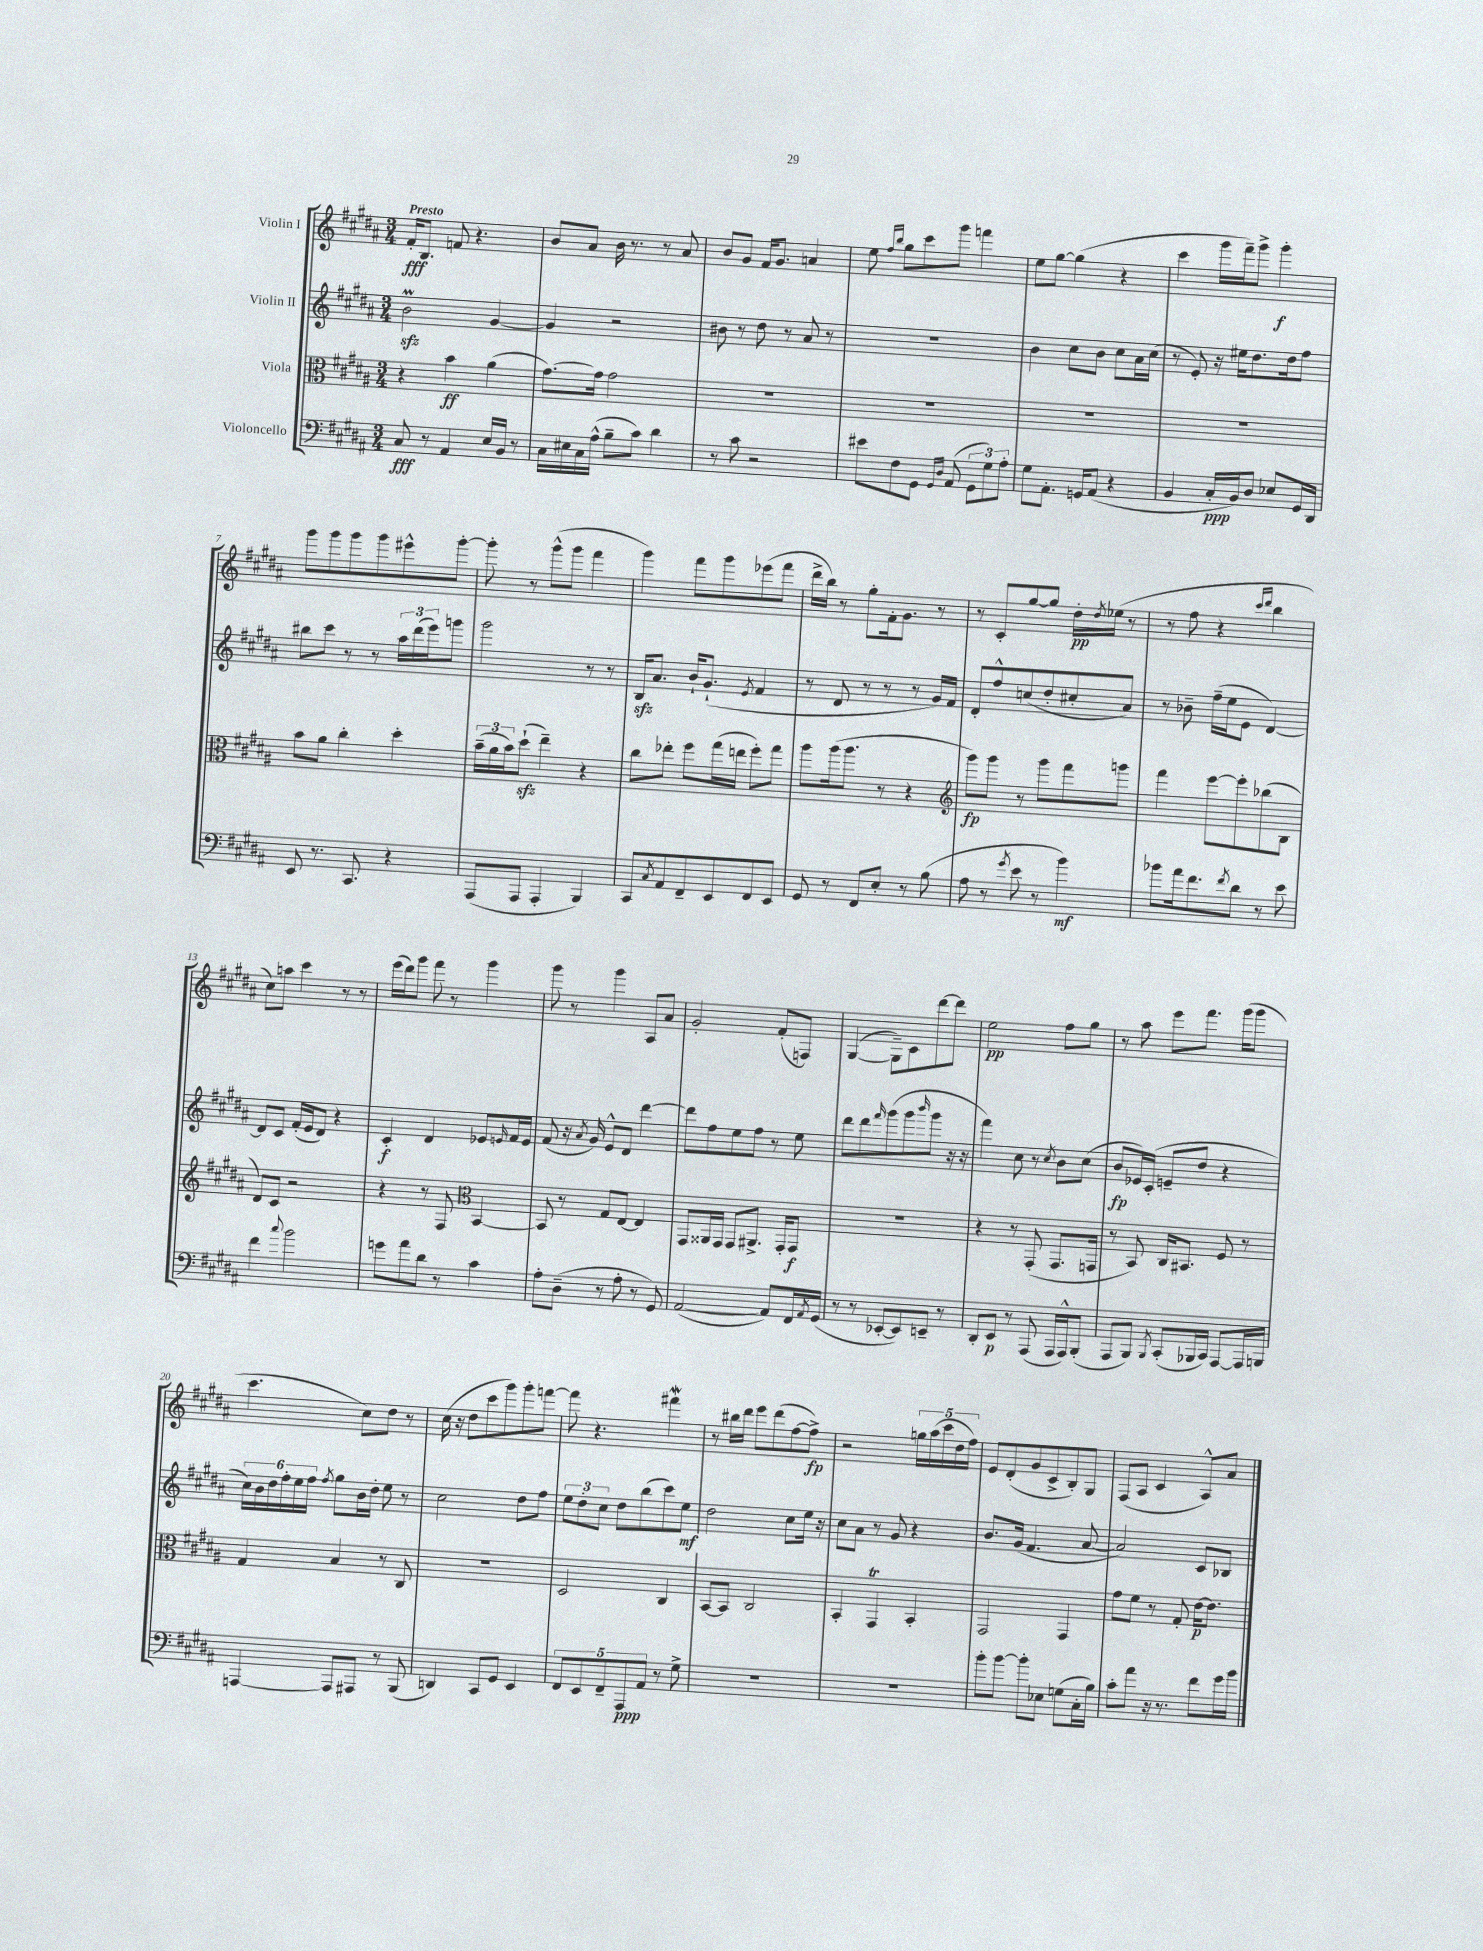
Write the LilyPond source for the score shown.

<<
\new StaffGroup <<
\new Staff = "s0" \with { instrumentName = "Violin I" } {
    \clef treble \key b \major \numericTimeSignature \time 3/4 \tempo "Presto"
    fis'16-.\fff b8. f'8 r4. |
    b'8 ais'8 b'16 r8. r8 ais'8 |
    b'8 gis'8 fis'16 gis'8. a'4 |
    e''8 \grace { fis''16 b''16 } gis''8 cis'''8 gis'''8 f'''4 |
    e''8 gis''8~ gis''4( r4 |
    cis'''4 gis'''16 fis'''16--) gis'''8-> gis'''4-.\f |
    gis'''8 gis'''8 gis'''8 gis'''8 eis'''8-^ gis'''8~-. |
    gis'''8-. r8 gis'''8-^( gis'''8 fis'''4 |
    gis'''4) fis'''8 gis'''8 ees'''8( fis'''8 |
    dis'''16-> b''16) r8 gis''8-. fis'16-. gis'8. r8 |
    r8 cis'8-. gis''8~ gis''8 dis''16-.\pp \acciaccatura { dis''8 } ees''16( r8 |
    r8 fis''8 r4 \grace { cis'''16 dis'''16 } b''4 |
    cis''8) a''8 cis'''4 r8 r8 |
    e'''16( dis'''16) gis'''8 fis'''8 r8 gis'''4 |
    gis'''8 r8 gis'''4 ais8 ais'8 |
    gis'2-. fis'8-.( f8) |
    gis4~( gis8--) cis'8 dis'''8~ dis'''8 |
    e''2\pp fis''8 gis''8 |
    r8 ais''8 e'''8 fis'''8. gis'''16( gis'''8 |
    cis'''4. cis''8) dis''8 r8 |
    cis''16( r16 dis''8 cis'''8 gis'''8) gis'''8-. f'''8~ |
    f'''8 r4. fis'''4\mordent |
    r8 bis''16 dis'''16 e'''8 dis'''8( fis''8~ fis''8->\fp) |
    r2 \tuplet 5/4 { g''16 ais''16( cis'''16 dis''16 fis''16) } |
    e'8 dis'8-.( gis'8 cis'8-> b8-.) gis8 |
    fis8( ais8 cis'4 ais8-^) ais'8 \bar "|." |
}
\new Staff = "s1" \with { instrumentName = "Violin II" } {
    \clef treble \key b \major \numericTimeSignature \time 3/4
    b'2\prall\sfz gis'4~ |
    gis'4 r2 |
    bis'8 r8 dis''8 r8 ais'8 r8 |
    R2. |
    b'4 cis''8 b'8 cis''8 ais'16 cis''16( |
    r8 e'8-.) r16 eis''16 dis''8. dis''16 fis''8 |
    bis''8 cis'''8 r8 r8 \tuplet 3/2 { ais''16 dis'''16( e'''16) } g'''8 |
    gis'''2 r8 r8 |
    b16\sfz ais'8. b'16-! gis'8.-!( \acciaccatura { e'8 } fis'4 |
    r8 dis'8 r8 r8 r8 gis'16) fis'16 |
    dis'8-. fis''8-^ c''8( dis''8-. cis''8-. ais'8) |
    r8 bes'8-- fis''16--( e''16 e'8 dis'4~) |
    dis'8 cis'8 fis'16-.( e'16 dis'8) r4 |
    cis'4-.\f dis'4 ees'8 \grace { e'16 } fis'16 e'16 |
    fis'8( r16 \acciaccatura { ais'8 } gis'16) e'8-^ dis'8 dis'''4~ |
    dis'''8 fis''8 e''8 fis''8 r8 e''8 |
    dis'''8 dis'''8 \grace { fis'''16 } gis'''8( gis'''8 \grace { b'''16 } gis'''8 r16 r16 |
    fis'''4) cis''8 r8 \acciaccatura { cis''8 } b'8 cis''8( |
    b'8\fp ees'16) cis'16-.( e'8-- dis''8 r4 |
    \tuplet 6/4 { cis''16) b'16 dis''16 fis''16-. e''16 fis''16 } \acciaccatura { fis''8 } gis''8 b'16 dis''16-. e''8 r8 |
    cis''2 dis''8 fis''8 |
    \tuplet 3/2 { e''8 dis''8-. cis''8 } dis''8 b''8( cis'''8) e''8\mf |
    dis''2 cis''8 e''16 r16 |
    cis''8 ais'8 r8 gis'8 r4 |
    b'8. gis'16( fis'4. ais'8~ |
    ais'2) cis'8 bes8 \bar "|." |
}
\new Staff = "s2" \with { instrumentName = "Viola" } {
    \clef alto \key b \major \numericTimeSignature \time 3/4
    r4 b'4\ff ais'4( |
    gis'8.~) gis'16 gis'2 |
    R2. |
    R2. |
    R2. |
    R2. |
    b'8 ais'8 cis''4-. dis''4-. |
    \tuplet 3/2 { b'16--( ais'16 b'16) } dis''8-!\sfz( e''4--) r4 |
    cis''8 ees''8-. fis''8 gis''16( e''16 fis''8-.) gis''8 |
    ais''8 ais''16( ais''8. r8 r4 |
    \clef treble gis'''8\fp) gis'''8 r8 gis'''8 fis'''8 g'''8 |
    fis'''4 e'''8~ e'''8-. bes''8( b8 |
    dis'8) cis'8 r2 |
    r4 r8 fis8 \clef alto b,4~ |
    b,8 r8 gis8 e8~ e4 |
    gis,8 aisis,16 gis,16 gis,8 ais,8.-> gis,16-. gis,8\f |
    R2. |
    r4 r8 gis,8-.( gis,8. g,16 |
    r8 b,8) cis16 bis,8. fis8 r8 |
    gis4 b4 r8 cis8 |
    R2. |
    dis2 cis4 |
    b,8~ b,8 cis2 |
    b,4-. gis,4\trill b,4-. |
    gis,2 gis,4 |
    gis'8 fis'8 r8 gis8-. e'16~\p e'8. \bar "|." |
}
\new Staff = "s3" \with { instrumentName = "Violoncello" } {
    \clef bass \key b \major \numericTimeSignature \time 3/4
    cis8\fff r8 ais,4 e16 b,16 r8 |
    cis16 eis16 cis16 ais16-^( b8-- cis'8) dis'4 |
    r8 cis'8 r2 |
    eis'8 fis8 gis,8 \grace { gis,16 dis16 } ais,8( \tuplet 3/2 { gis,8 gis8) ais8-. } |
    gis8 ais,8.-. g,16 ais,8( r4 |
    b,4 cis16-.\ppp b,16) dis8 ees8 gis,16 dis,16 |
    e,8 r8. cis,8. r4 |
    ais,,8( ais,,8 ais,,4-. b,,4) |
    cis,8 \acciaccatura { cis8 } ais,8 fis,8-- e,8 fis,8 e,8 |
    gis,8 r8 fis,8 e8-. r8 b8( |
    ais8 r8 \acciaccatura { gis'8 } e'8 r8 b'4\mf) |
    bes'8 ais'16 fis'8. \acciaccatura { fis'8 } dis'8 r8 e'8 |
    fis'4 \appoggiatura { cis''8 } b'2 |
    g'8 ais'8 dis'8 r8 cis'4 |
    ais8-. dis8--( r8 ais8-. r8 gis,8) |
    ais,2~( ais,8) fis,16 \acciaccatura { ais,8 } gis,16( |
    r8 r8 ees,8~-. ees,8) e,8-- r8 |
    dis,8-. e,8\p r8 ais,,8( ais,,16 ais,,16-^) b,,8-.( |
    ais,,8 b,,8) \acciaccatura { b,,8 } cis,8-.( bes,,16 cis,16) ais,,8~ ais,,16 b,,16 |
    a,,4~ a,,8 ais,,8 r8 b,,8( |
    d,4) cis,8 gis,8 e,4 |
    \tuplet 5/4 { fis,8 e,8 fis,8-- ais,,8\ppp ais,8 } r8 gis8-> |
    R2. |
    R2. |
    b'8-. b'8~ b'8-. ees8 g8( cis16-. b16) |
    cis'8-. ais'8 r16 r8. fis'8 gis'16 b'16 \bar "|." |
}
>>
>>
